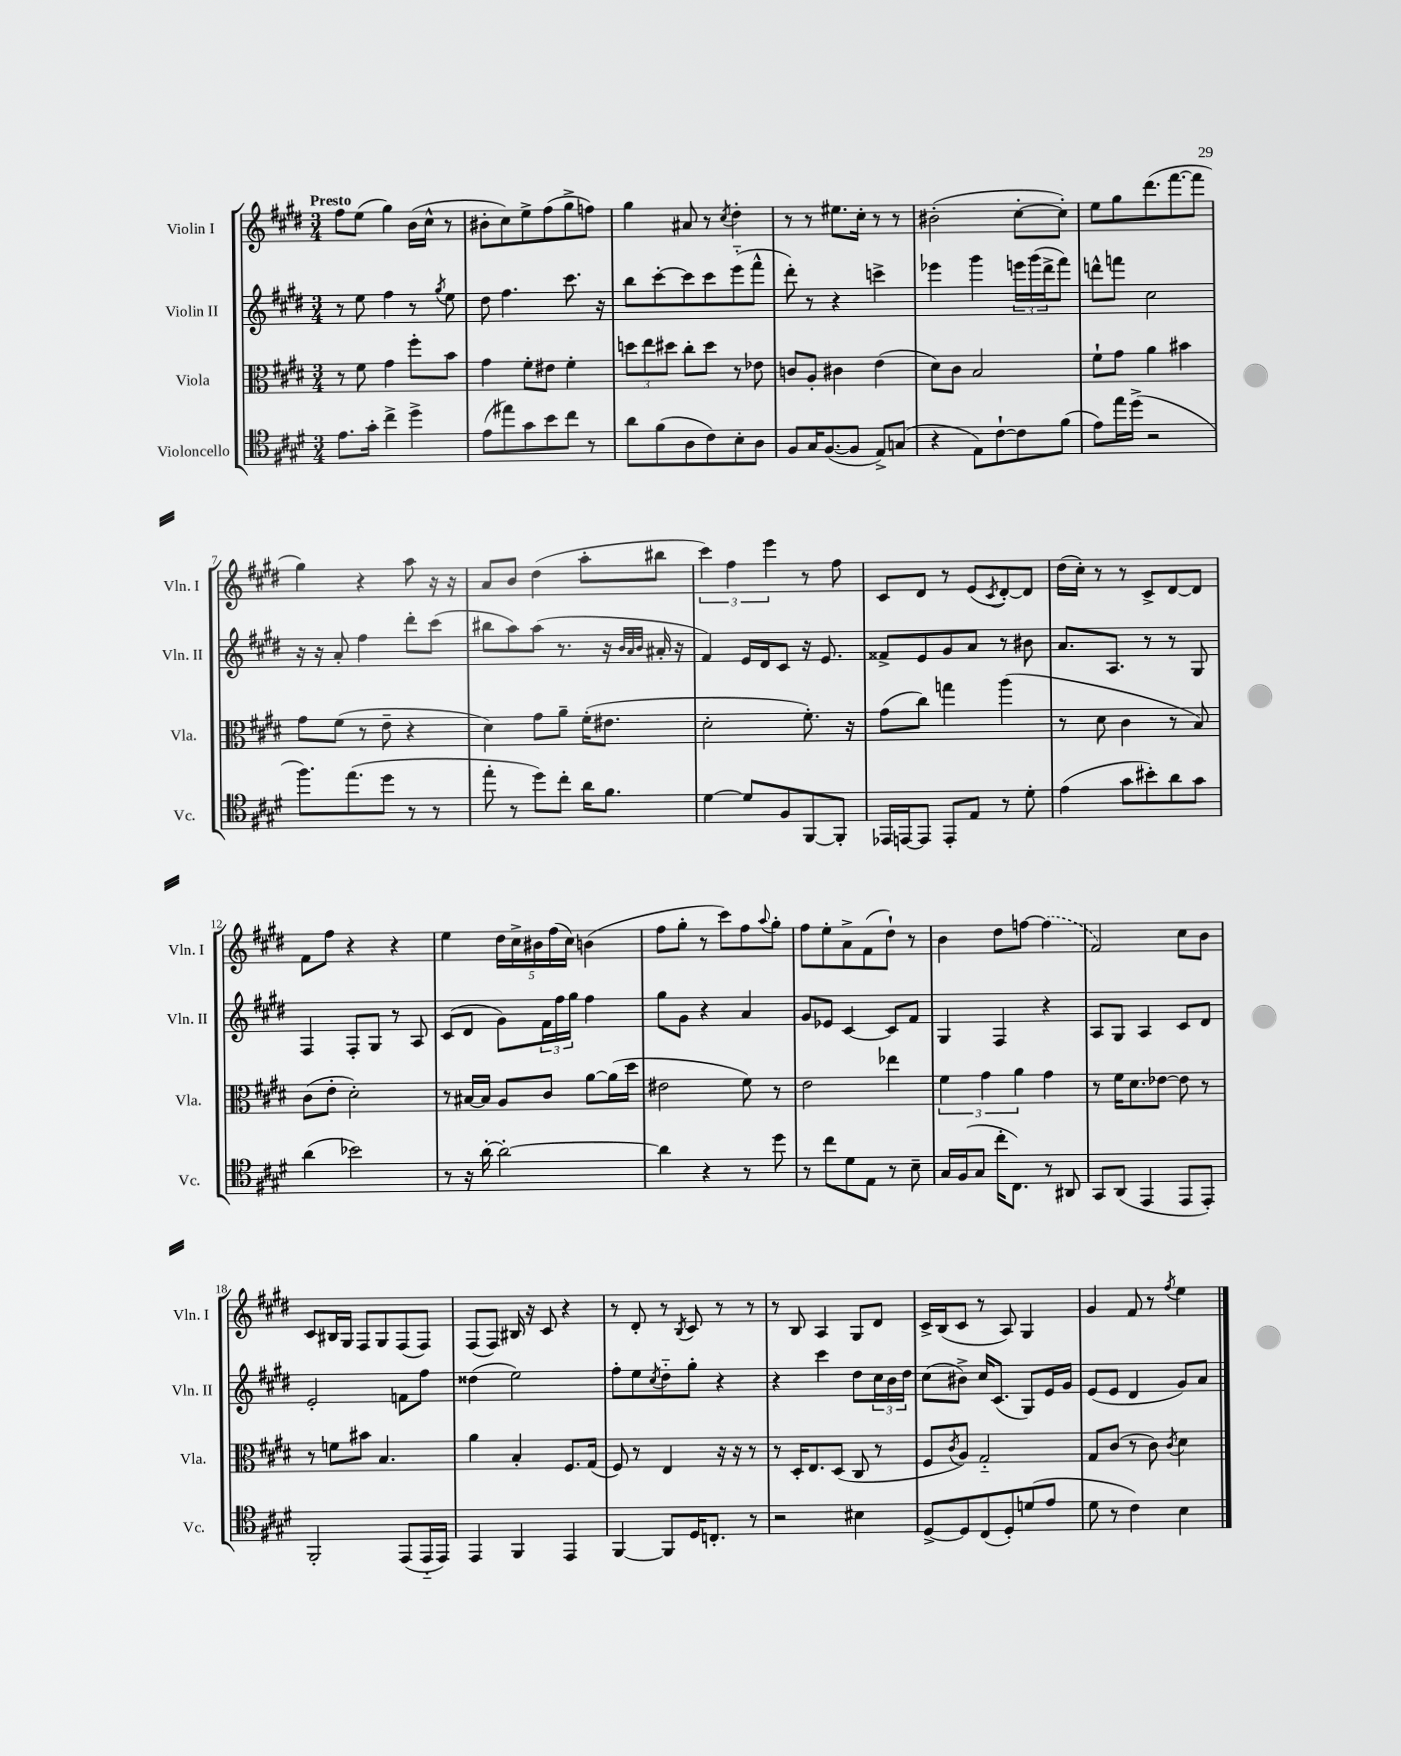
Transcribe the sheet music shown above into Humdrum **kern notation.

**kern	**kern	**kern	**kern
*staff4	*staff3	*staff2	*staff1
*clefC4	*clefC3	*clefG2	*clefG2
*k[f#c#g#d#]	*k[f#c#g#d#]	*k[f#c#g#d#]	*k[f#c#g#d#]
*M3/4	*M3/4	*M3/4	*M3/4
8.e	8r	8r	8ff#
.	8f#	8ee	(8ee
16g#'	.	.	.
4cc#^	4g#	4ff#	4gg#)
4dd#^	8ff#'	8r	(16b
.	.	.	16cc#^^
.	.	8qgg#	.
.	8b	8ee	8r
=	=	=	=
(8e	4g#	8dd#	8b#'
8ee#)	.	4.ff#	8cc#)
8g#	8f#'	.	8ee^
8b	8e#	.	(8ff#
8cc#	4f#'	8.ccc#	8gg#^
8r	.	.	8ff)
.	.	16r	.
=	=	=	=
8a	12dd	8bb	4gg#
.	12ee	.	.
(8f#	.	[8ccc#'	.
.	12dd#	.	.
8A	8cc#'	8ccc#]	8a#
8c#)	8dd#	8ccc#	8r
.	.	.	8qcc#
8B'	8r	(8eee'~	4dd#'
8A	8e-	8fff#^^	.
=	=	=	=
8F#	8c	8ddd#')	8r
16G#	8A'	8r	8r
([8.F#	.	.	.
.	4c#	4r	8.ee#
8F#]	.	.	.
.	.	.	16cc#'
8E^)	(4e	4ccc^	8r
(8G	.	.	8r
=	=	=	=
4r	8d#)	4eee-	(2b#'
.	8c#	.	.
8E)	2B	4ggg#	.
[8c#`	.	.	.
8c#]	.	24eee	[8cc#'
.	.	(24ggg#	.
.	.	24ddd#^	.
(8f#	.	8fff#)	8cc#'])
=	=	=	=
8e)	8f#`	8ddd^^	8ee
16ee	8g#	8fff	8gg#
(16dd#^	.	.	.
2r	4a	2cc#	(8.ddd#
.	.	.	[8.fff#
.	4b#	.	.
.	.	.	8fff#]
=	=	=	=
8.ff#)	8g#	16r	4gg#)
.	.	16r	.
.	(8f#	8a'	.
(8.ee	.	.	.
.	8r	4ff#	4r
8dd#	8e~	.	.
8r	4r	8ddd#'	8aa
8r	.	(8ccc#	16r
.	.	.	16r
=	=	=	=
8ee'	4d#)	8bb#	8a
8r	.	8aa)	8b
8dd#)	8g#	(8aa	(4dd#
8cc#'	8a~	8.r	.
16a	(16f#'	.	8aa'
8.f#	8.e#	16r	.
.	.	32qqb	.
.	.	32qqa	.
.	.	32qqb	.
.	.	16a#'	8bb#
.	.	16r	.
=	=	=	=
[4d#	2d#'	4f#)	6ccc#)
.	.	.	6ff#
8d#]	.	16e	.
.	.	16d#	.
.	.	.	6eee
8F#	.	8c#	.
[8FF#	8.f#')	16r	8r
.	.	8.e	.
8FF#']	.	.	8ff#
.	16r	.	.
=	=	=	=
16EE-	(8g#	8f##^	8c#
[16EE	.	.	.
8EE]	8cc#)	8e	8d#
8EE'	4gg	8g#	8r
8E	.	8a	(8e
.	.	.	8qc#
8r	(4aa	8r	[8d#')
8d#'	.	8b#	8d#]
=	=	=	=
(4e	8r	8.a	(16dd#
.	.	.	16cc#')
.	8d#	.	8r
.	.	8.A	.
8g#	4c#	.	8r
8b#')	.	8r	8c#^
8a	8r	8r	[8d#
8g#	8B)	8G#	8d#]
=	=	=	=
(4a	(8c#	4F#	8f#
.	8e'	.	8ff#
2b-)	2d#')	8F#'	4r
.	.	8G#	.
.	.	8r	4r
.	.	8A	.
=	=	=	=
8r	8r	(8c#	4ee
16r	[16B#	8d#	.
[16a'	16B#]	.	.
2a'_	8A	8g#)	20dd#
.	.	.	20cc#^
.	.	.	20b#
.	8c#	24f#	.
.	.	.	(20ff#
.	.	24ff#	.
.	.	.	20cc#)
.	.	24gg#	.
.	[8a	4ff#	(4b
.	(16a]	.	.
.	16dd#	.	.
=	=	=	=
4a]	2e#	8gg#	8ff#
.	.	8g#	8gg#'
4r	.	4r	8r
.	.	.	8ccc#)
8r	8f#)	4a	8ff#
.	.	.	8qqaa
8dd#	8r	.	8gg#'
=	=	=	=
8r	2e	8g#	8ff#
8cc#	.	8e-	8ee'
8d#	.	[4c#	8a^
8E	.	.	(8f#
8r	4ee-	8c#]	8dd#`)
8B~	.	8f#	8r
=	=	=	=
16G#	6f#	4G#	4b
(16F#	.	.	.
8G#	.	.	.
.	6g#	.	.
16cc#'	.	4F#	8dd#
8.C#)	.	.	.
.	6a	.	.
.	.	.	[8ff
8r	4g#	4r	(4ff]
8AA#	.	.	.
=	=	=	=
8GG#	8r	8A	2f#)
(8AA	16f#	8G#	.
.	8.d#	.	.
4EE	.	4A	.
.	[8e-	.	.
8EE	8e-]	8c#	8cc#
8EE')	8r	8d#	8b
=	=	=	=
2FF#'	8r	2e'	8c#
.	8f	.	16B#
.	.	.	16G#
.	8b#	.	8F#
.	4.B	.	8G#
(8EE	.	8f	(8F#
16EE'~	.	8ff#	8F#)
16EE)	.	.	.
=	=	=	=
4EE	4a	(4dd##	(8F#
.	.	.	8F#)
4FF#	4B'	2ee)	16B#
.	.	.	16r
.	.	.	8c#
4EE	8.F#	.	4r
.	(16G#	.	.
=	=	=	=
[4FF#	8F#)	8ff#'	8r
.	8r	8ee	8d#'
.	.	8qcc#	.
8FF#]	4E	8dd#'~	8r
.	.	.	8qB
16D#	.	8gg#'	8c#
8.C'	.	.	.
.	16r	4r	8r
.	16r	.	.
8r	8r	.	8r
=	=	=	=
2r	8r	4r	8r
.	16D#'	.	8B
.	8.E	.	.
.	.	4ccc#	4A
.	(8D#	.	.
4B#	8C#	8dd#	8G#
.	8r	24cc#	8d#
.	.	24b	.
.	.	24dd#	.
=	=	=	=
[8D#^	8F#	(8cc#	16c#^
.	.	.	(16B
.	8qc#	.	.
8D#]	8A)	8b#^)	8c#
(8C#	2G#'~	16cc#	8r
.	.	(8.c#	.
8D#')	.	.	8A)
(8d	.	8G#)	4G#
8e	.	16e	.
.	.	16g#	.
=	=	=	=
8d#	8G#	(8e	4g#
8r	(8c#	8e	.
4c#)	8r	4d#	8f#
.	8c#)	.	8r
.	8qc#	.	8qff#
4B	4d#	8g#)	4ee
.	.	8a	.
==	==	==	==
*-	*-	*-	*-
